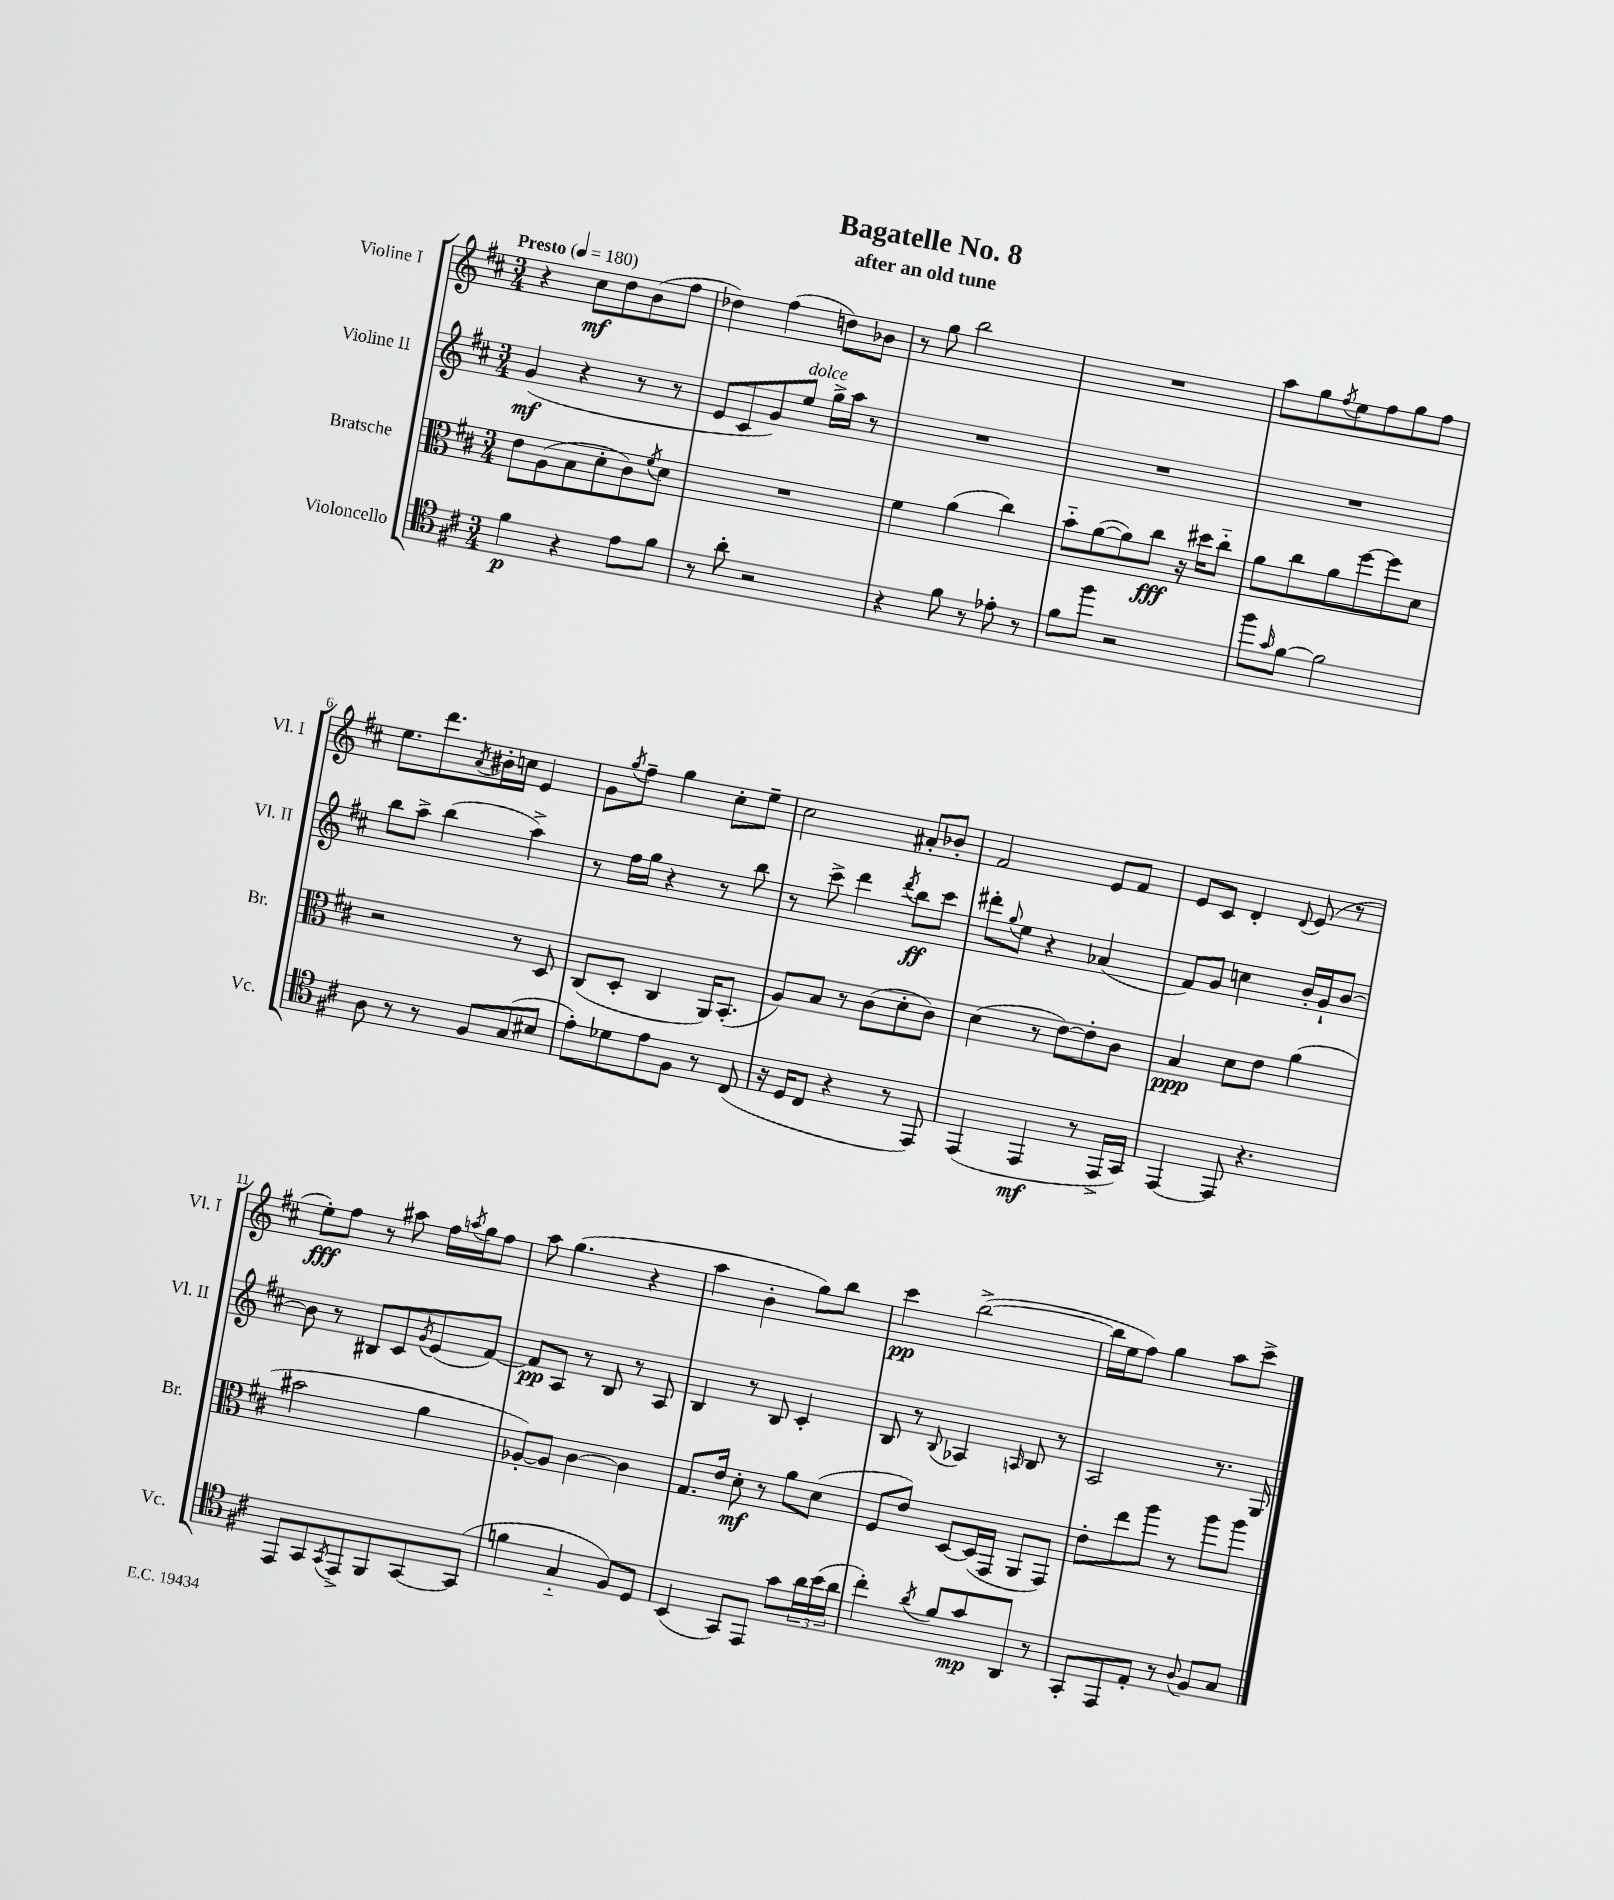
\header { title = "Bagatelle No. 8" subtitle = "after an old tune" }
<<
\new StaffGroup <<
\new Staff = "s0" \with { instrumentName = "Violine I" shortInstrumentName = "Vl. I" } {
    \clef treble \key d \major \numericTimeSignature \time 3/4 \tempo "Presto" 4 = 180
    r4 cis''8\mf d''8 b'8( fis''8 |
    des''4) fis''4( d''8) bes'8 |
    r8 g''8 b''2 |
    R2. |
    a''8 g''8 \acciaccatura { fis''8 } e''8 fis''8 g''8 fis''8 |
    e''8. d'''8. \acciaccatura { a'8 } bis'16-. c''16 e'4 |
    g'8 \acciaccatura { g''8 } fis''8-- g''4 cis''8-. e''8-- |
    cis''2 ais'8-. bes'8-. |
    fis'2 e'8 fis'8 |
    e'8 cis'8 d'4-. \appoggiatura { d'8 } e'8( r8 |
    e''8-.\fff) fis''8 r8 ais''8 fis''16 \acciaccatura { a''8 } g''16 fis''8 |
    a''8 g''4.( r4 |
    a''4 b'4-. g''8) b''8 |
    cis'''4\pp b''2~->( |
    b''16 e''16 fis''8) g''4 a''8 cis'''8-> \bar "|." |
}
\new Staff = "s1" \with { instrumentName = "Violine II" shortInstrumentName = "Vl. II" } {
    \clef treble \key d \major \numericTimeSignature \time 3/4
    g'4\mf( r4 r8 r8 |
    e'8 cis'8 g'8) e''8^\markup { \italic "dolce" } g''16-> a''16 r8 |
    R2. |
    R2. |
    R2. |
    b''8 a''8-> b''4( a''4->) |
    r8 fis''16 g''16 r4 r8 b''8 |
    r8 cis'''8-> d'''4 \acciaccatura { d'''8 } b''8\ff cis'''8 |
    dis'''8-. \appoggiatura { g''8 } e''8 r4 aes'4( |
    fis'8) g'8 c''4 b'16-. g'16-! b'8~ |
    b'8 r8 bis8 cis'8 \acciaccatura { g'8 } e'8( fis'8~) |
    fis'8\pp a8 r8 b8 r8 a8 |
    b4 r8 b8 cis'4-. |
    b8 r8 \appoggiatura { b8 } aes4 \grace { a16 } b8 r8 |
    a2 r8. g16 \bar "|." |
}
\new Staff = "s2" \with { instrumentName = "Bratsche" shortInstrumentName = "Br." } {
    \clef alto \key d \major \numericTimeSignature \time 3/4
    e'8 a8( b8 d'8-. cis'8) \acciaccatura { fis'8 } d'8 |
    R2. |
    fis'4 a'4( cis''4) |
    b'8-_ a'8~( a'8) cis''8\fff r16 dis''16 cis''8-_ |
    a'8 cis''8 a'8 fis''8~ fis''8 d'8 |
    r2 r8 d8 |
    cis8( d8-. cis4 a,16) b,8.-.( |
    a8) b8 r8 cis'8( d'8-. cis'8) |
    d'4( r8 e'8~) e'8-. cis'8 |
    b4\ppp d'8 e'8 a'4( |
    bis'2 a'4 |
    aes8~-.) aes8 cis'4~ cis'4 |
    g8. e'16 d'8-.\mf r8 a'8 d'8( |
    fis8 e'8) d8~ d16( g,16 a,8 g,8) |
    e'8-. e''8 a''8 r8 a''8 a''8 \bar "|." |
}
\new Staff = "s3" \with { instrumentName = "Violoncello" shortInstrumentName = "Vc." } {
    \clef tenor \key d \major \numericTimeSignature \time 3/4
    fis'4\p r4 e'8 fis'8 |
    r8 a'8-. r2 |
    r4 fis'8 r8 ees'8-. r8 |
    fis'8 fis''8 r2 |
    fis''8 \grace { g'16 } fis'8~ fis'2 |
    a8 r8 r8 fis8 g8( bis8 |
    e'8-.) des'8 e'8 fis8 r8 cis8( |
    r16 d16 cis8 r4 r8 e,8) |
    e,4( e,4\mf r8 e,16-> g,16) |
    e,4~ e,8 r4. |
    e,8 g,8 \acciaccatura { g,8 } e,8-> fis,8 g,8~ g,8( |
    f'4 g4-_ fis8) d8 |
    b,4( g,8) e,8 g'8 \tuplet 3/2 { a'16 b'16( a'16 } |
    cis''4-.) \acciaccatura { a'8 } fis'8 g'8\mp a,8 r8 |
    g,8-. e,8 e8-. r8 \appoggiatura { a8 } fis8 g8 \bar "|." |
}
>>
>>
